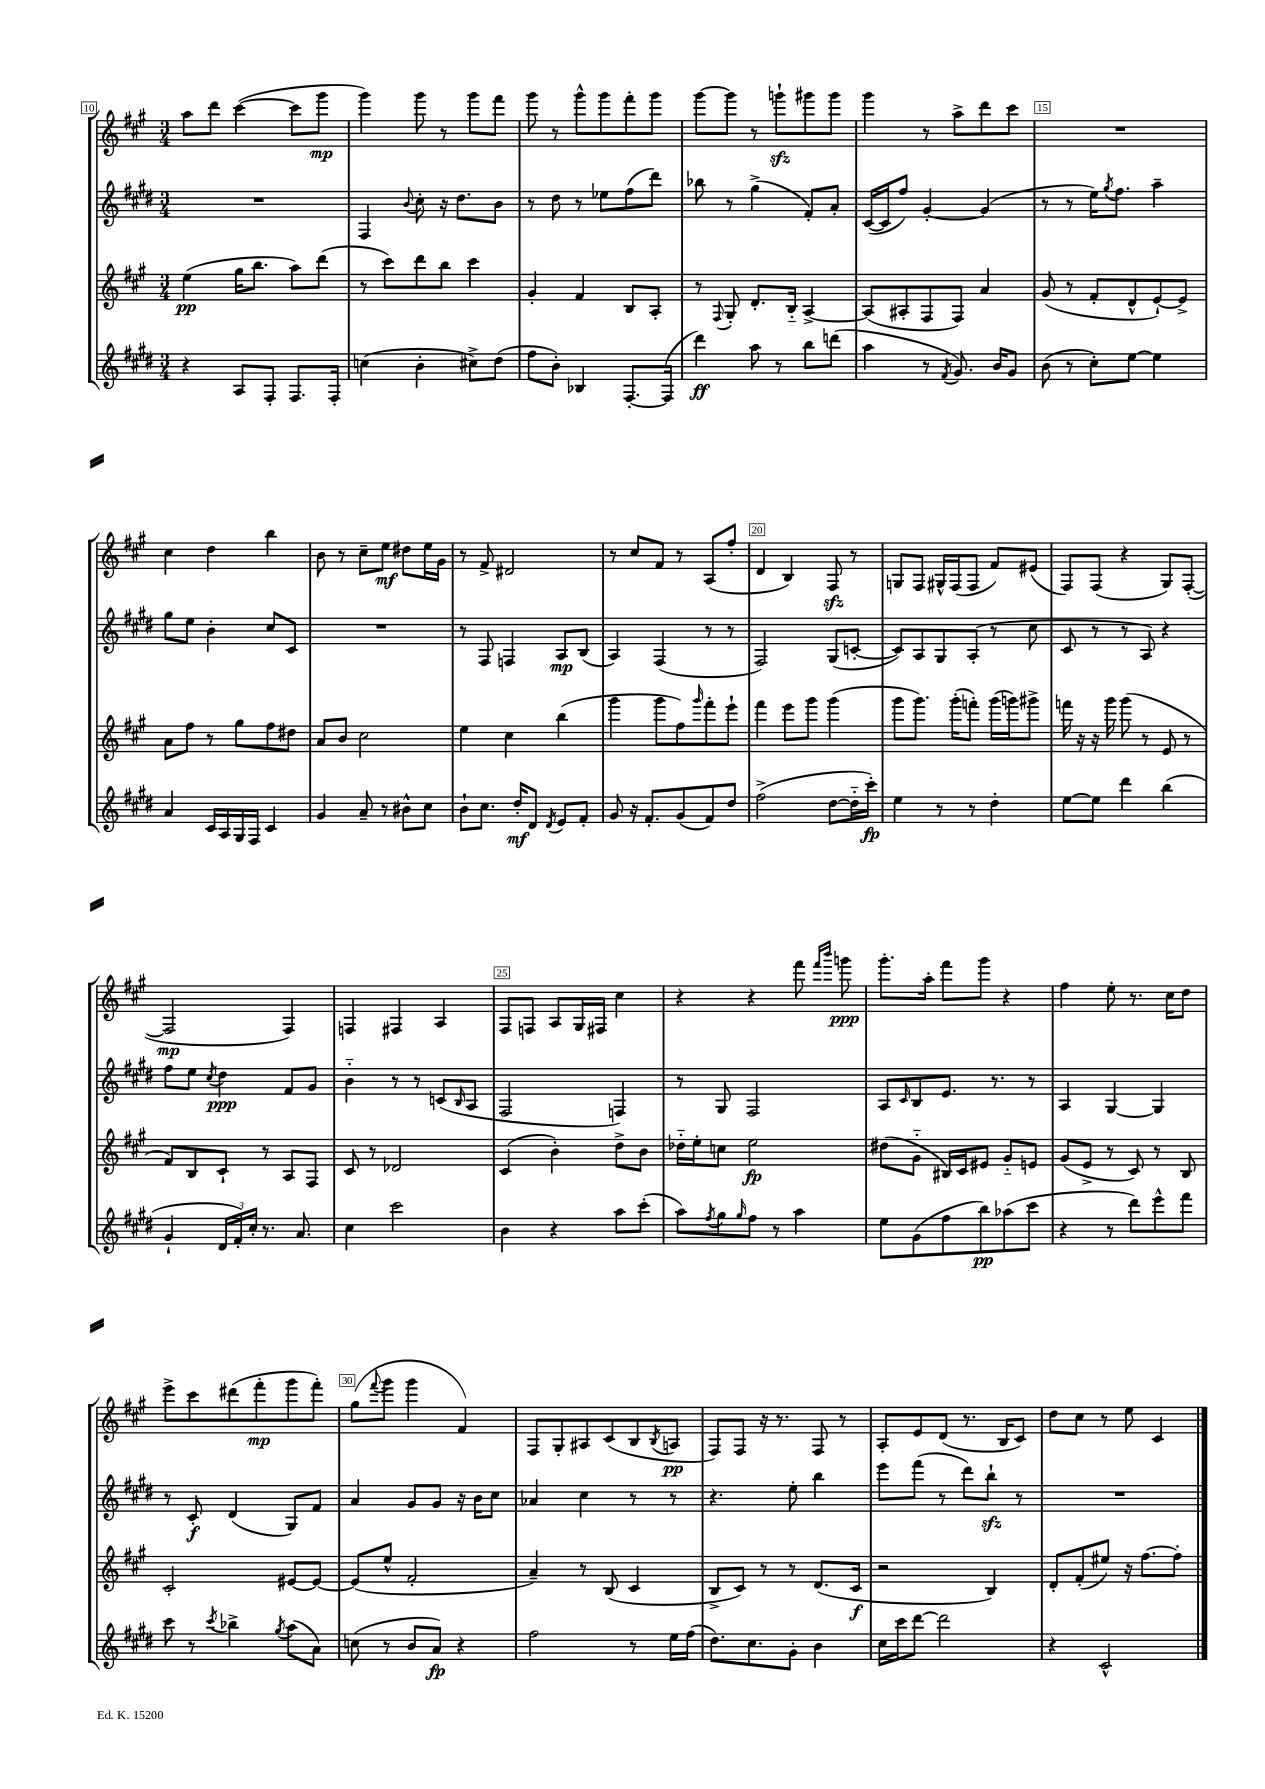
<<
\new StaffGroup <<
\new Staff = "s0" {
    \clef treble \key a \major \numericTimeSignature \time 3/4
    a''8 d'''8 cis'''4~( cis'''8 gis'''8\mp |
    gis'''4) gis'''8 r8 gis'''8 fis'''8 |
    gis'''8 r8 gis'''8-^ gis'''8 fis'''8-. gis'''8 |
    gis'''8~ gis'''8 r8 g'''8-!\sfz gis'''8 gis'''8 |
    gis'''4 r8 a''8-> d'''8 cis'''8 |
    R2. |
    cis''4 d''4 b''4 |
    b'8 r8 cis''8-- e''8\mf dis''8 e''16 gis'16 |
    r8 fis'8-> dis'2 |
    r8 cis''8 fis'8 r8 a8( fis''8-. |
    d'4 b4) fis8\sfz r8 |
    g8 fis8 gis16-^ fis16( fis8 fis'8) eis'8( |
    fis8) fis8( r4 gis8) fis8~-.( |
    fis2\mp fis4) |
    f4 fis4 a4 |
    fis8 f8 a8 gis16 fis16 cis''4 |
    r4 r4 fis'''8 \grace { fis'''16 b'''16 } g'''8\ppp |
    gis'''8.-. a''16-. fis'''8 gis'''8 r4 |
    fis''4 e''8-. r8. cis''16 d''8 |
    e'''8-> cis'''8 dis'''8( fis'''8-.\mp gis'''8 fis'''8-.) |
    gis''8( \appoggiatura { fis'''8 } gis'''8 gis'''4 fis'4) |
    fis8 gis8-. ais8 cis'8( b8 \acciaccatura { b8 } a8\pp |
    fis8) fis8 r16 r8. fis8 r8 |
    a8-. e'8 d'8( r8. b16 cis'8) |
    d''8 cis''8 r8 e''8 cis'4 \bar "|." |
}
\new Staff = "s1" {
    \clef treble \key e \major \numericTimeSignature \time 3/4
    R2. |
    fis4 \appoggiatura { b'8 } cis''8-. r16 dis''8. b'8 |
    r8 dis''8 r8 ees''8 fis''8( dis'''8) |
    bes''8 r8 gis''4->( fis'8-.) a'8-. |
    cis'16~( cis'16 fis''8) gis'4~-. gis'4( |
    r8 r8 e''16) \acciaccatura { gis''8 } fis''8. a''4-- |
    gis''8 e''8 b'4-. cis''8 cis'8 |
    R2. |
    r8 fis8 f4 a8\mp b8( |
    a4) fis4( r8 r8 |
    fis2) gis8( c'8~-. |
    c'8) a8 gis8 a8-.( r8 cis''8 |
    cis'8 r8 r8 a8) r4 |
    fis''8 e''8 \acciaccatura { cis''8 } dis''4\ppp fis'8 gis'8 |
    b'4-_ r8 r8 c'8( \grace { b16 } a8 |
    fis2 f4) |
    r8 gis8 fis2 |
    a8 \grace { cis'16 } b8 e'8. r8. r8 |
    a4 gis4~ gis4 |
    r8 cis'8-.\f dis'4( gis8) fis'8 |
    a'4 gis'8 gis'8 r16 b'16 cis''8 |
    aes'4 cis''4 r8 r8 |
    r4. e''8-. b''4 |
    e'''8 fis'''8( r8 dis'''8) b''8-!\sfz r8 |
    R2. \bar "|." |
}
\new Staff = "s2" {
    \clef treble \key a \major \numericTimeSignature \time 3/4
    e''4\pp( gis''16 b''8. a''8) d'''8( |
    r8 cis'''8) d'''8 b''8 cis'''4 |
    gis'4-. fis'4 b8 a8-. |
    r8 \appoggiatura { fis8 } gis8-. d'8.-. b16-_ a4~-> |
    a8( ais8-. fis8 fis8) a'4 |
    gis'8( r8 fis'8-. d'8-^ e'8~-!) e'8-> |
    a'8 fis''8 r8 gis''8 fis''8 dis''8 |
    a'8 b'8 cis''2 |
    e''4 cis''4 b''4( |
    gis'''4 gis'''8 fis''8) \grace { gis'''16 } fis'''8-. e'''8-! |
    fis'''4 e'''8 gis'''8 gis'''4( |
    gis'''8 gis'''8.) gis'''16-.( f'''8-.) gis'''16( g'''16) gis'''8-> |
    f'''16 r16 r16 gis'''16 gis'''8( r8 e'8 r8 |
    fis'8) b8 cis'8-! r8 a8 fis8 |
    cis'8 r8 des'2 |
    cis'4( b'4-.) d''8-> b'8 |
    des''16-_ e''16-. c''8 e''2\fp |
    dis''8( gis'8-_ bis16) cis'16 eis'8 gis'8-_ e'8 |
    gis'8( e'8-> r8 cis'8) r8 b8 |
    cis'2-. eis'8~ eis'8~ |
    eis'8( e''8-^ fis'2-. |
    a'4--) r8 b8( cis'4 |
    b8-> cis'8) r8 r8 d'8.( cis'16\f |
    r2 b4) |
    d'8-. fis'8-.( eis''8) r16 fis''8.~ fis''8-. \bar "|." |
}
\new Staff = "s3" {
    \clef treble \key e \major \numericTimeSignature \time 3/4
    r4 a8 fis8-. fis8. fis16-. |
    c''4( b'4-. cis''8->) dis''8( |
    fis''8 b'8-.) bes4 fis8.~-. fis16( |
    dis'''4\ff) a''8 r8 b''8 d'''8( |
    a''4 r8 \acciaccatura { fis'8 } gis'8.) b'16 gis'8 |
    b'8( r8 cis''8-.) e''8~ e''4 |
    a'4 cis'16 a16 gis16 fis16 cis'4 |
    gis'4 a'8-- r8 bis'8-^ cis''8 |
    b'8-! cis''8. dis''16-.\mf dis'8 \acciaccatura { dis'8 } e'8 fis'8-. |
    gis'8 r16 fis'8.-. gis'8( fis'8) dis''8 |
    fis''2->( dis''8~ dis''16-_ cis'''16-.\fp) |
    e''4 r8 r8 dis''4-. |
    e''8~ e''8 dis'''4 b''4( |
    gis'4-! \tuplet 3/2 { dis'16 fis'16-.) cis''16-. } r8. a'8. |
    cis''4 cis'''2 |
    b'4 r4 a''8 cis'''8-.( |
    a''8) \acciaccatura { fis''8 } gis''8 \grace { gis''16 } fis''8 r8 a''4 |
    e''8 gis'8( fis''8 b''8\pp) aes''8( cis'''8 |
    r4 r8 dis'''8) e'''8-^ fis'''8 |
    cis'''8 r8 \acciaccatura { cis'''8 } bes''4-> \acciaccatura { gis''8 } a''8( a'8) |
    c''8( r8 b'8 a'8\fp) r4 |
    fis''2 r8 e''16 fis''16( |
    dis''8.) cis''8. gis'8-. b'4 |
    cis''16 cis'''16 dis'''8~ dis'''2 |
    r4 cis'2-^ \bar "|." |
}
>>
>>
\layout { \context { \Score currentBarNumber = #10 \override BarNumber.break-visibility = ##(#f #t #t) barNumberVisibility = #(every-nth-bar-number-visible 5) \override BarNumber.stencil = #(make-stencil-boxer 0.1 0.3 ly:text-interface::print) } }
